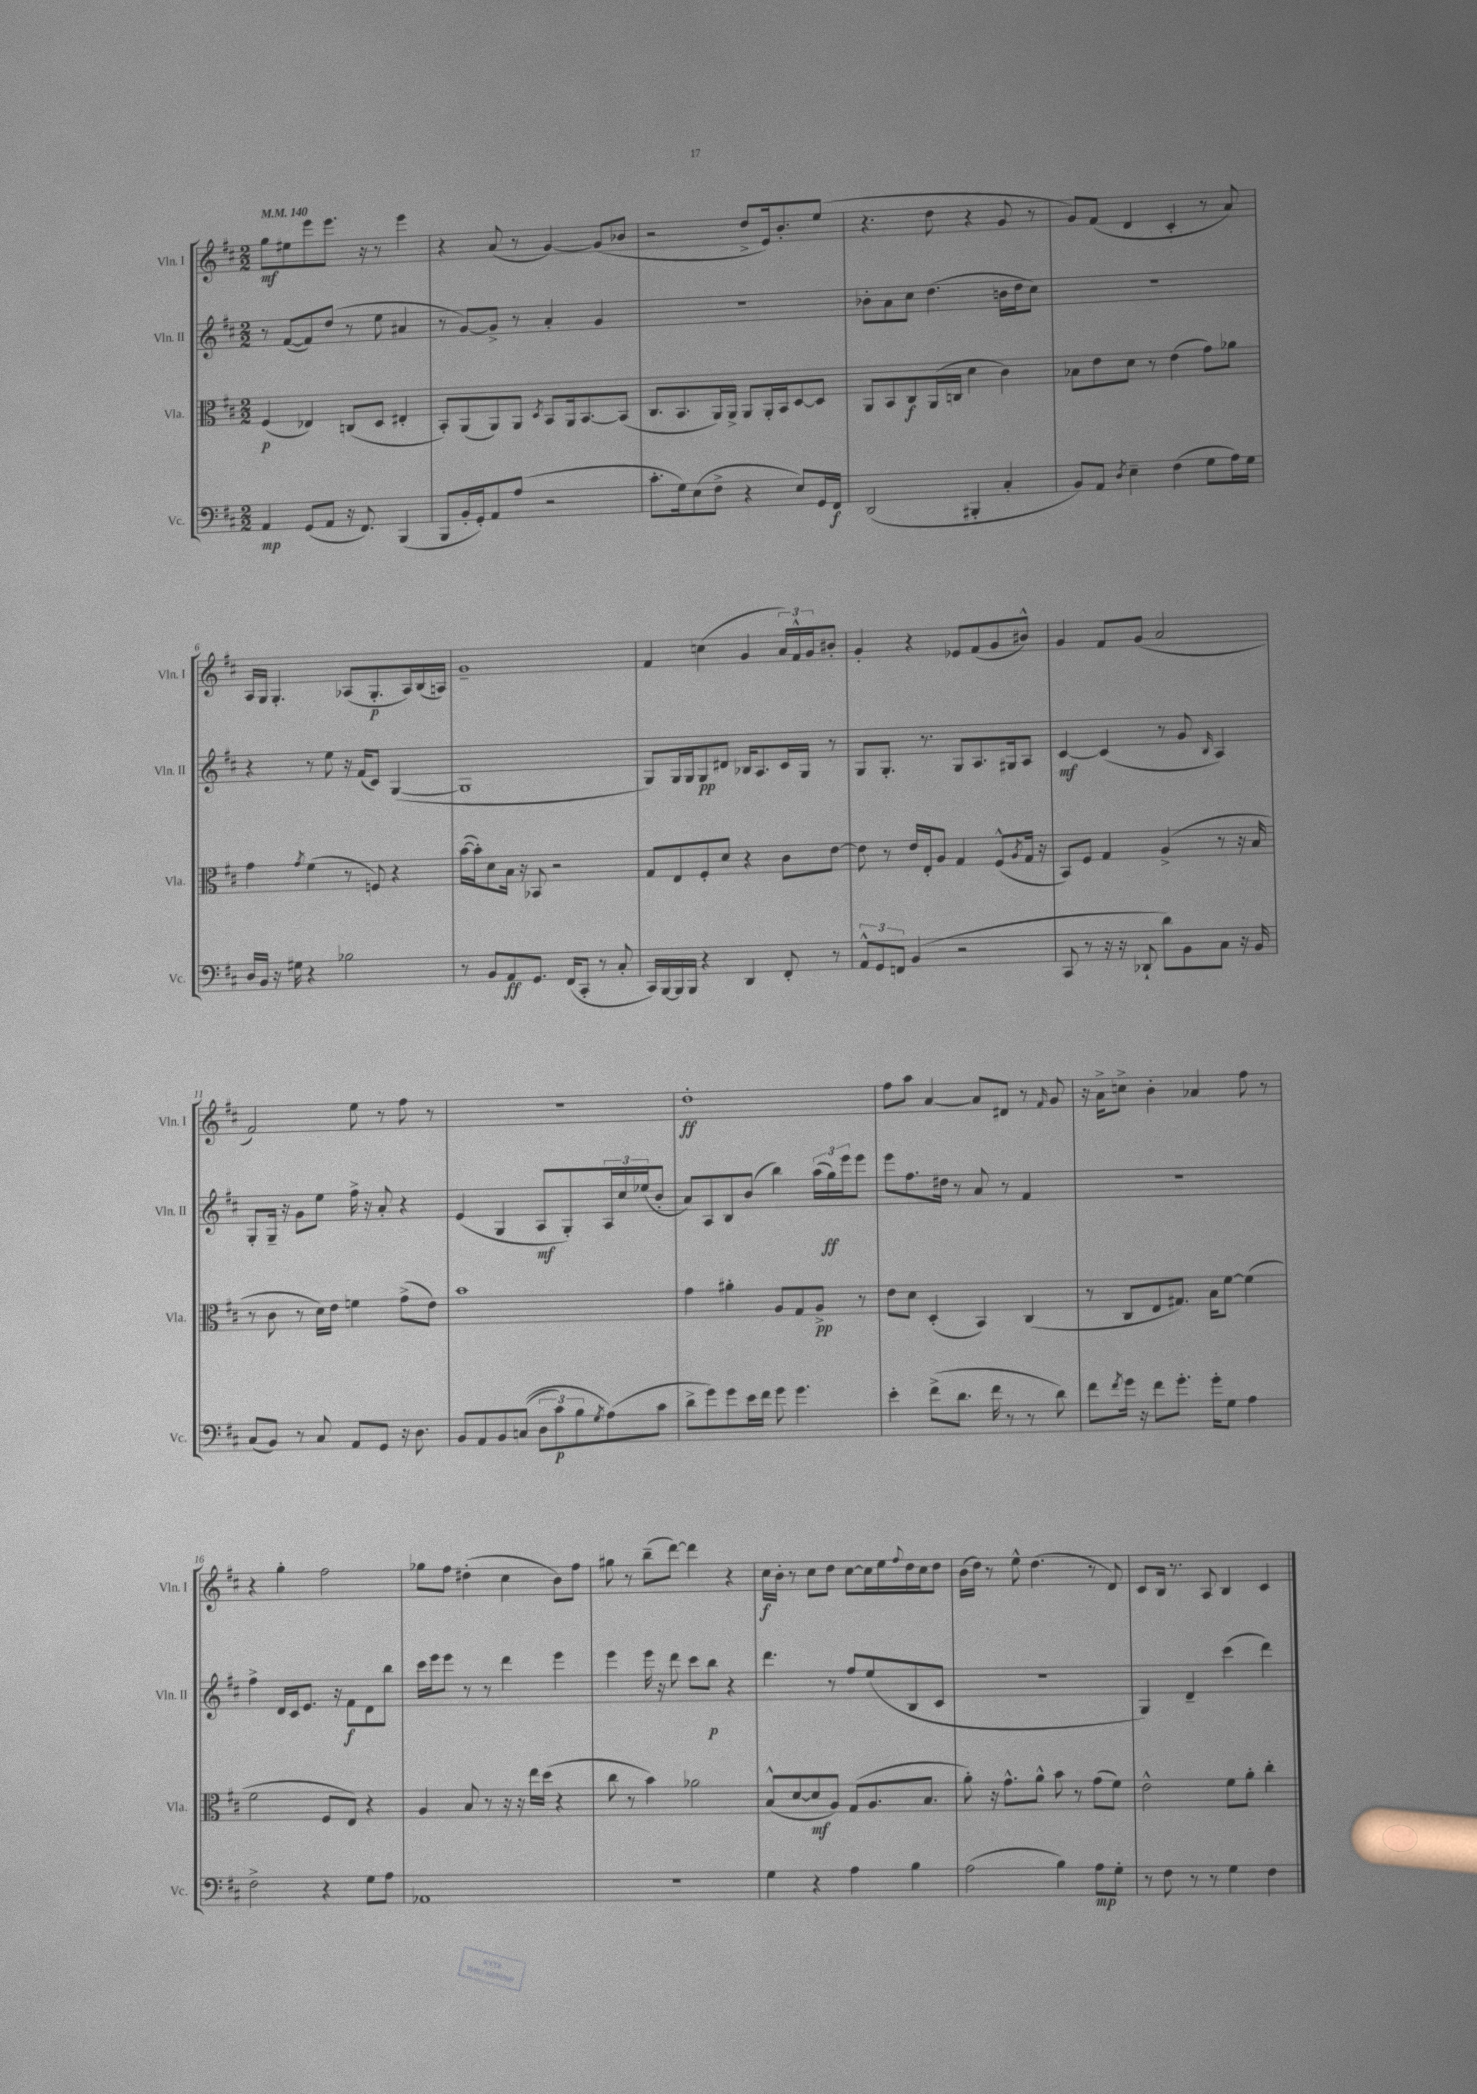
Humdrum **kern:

**kern	**kern	**kern	**kern
*staff4	*staff3	*staff2	*staff1
*clefF4	*clefC3	*clefG2	*clefG2
*k[f#c#]	*k[f#c#]	*k[f#c#]	*k[f#c#]
*M2/2	*M2/2	*M2/2	*M2/2
*MM140	*MM140	*MM140	*MM140
4AA/	(4F#/	8r	8gg\L
.	.	([8f#/L	8ee#\
(8GG/L	4E-/)	8f#/])	8eee\
8AA/J	.	(8dd/J	8.eee\J
16r	(8C/L	8r	.
8.FF#/)	.	.	16r
.	8D/J	8ee\	8r
(4BBB/	4E#'/	4a#/	4eee\
=	=	=	=
8BBB/L	8BB'/L)	8r	4r
16BB'/L	(8AA/	[8g/L)	.
16GG'/J)	.	.	.
8AA/	8AA/)	8g^/]J	(8a/
(8A/J	8AA/J	8r	8r
.	8qD/	.	.
2r	8BB/L	4a'/	[4g/)
.	16AA/k	.	.
.	[8.BB/	.	.
.	.	4g/	(8g/]L
.	(8BB/]J	.	8b-/J
=	=	=	=
8.c#'\L	8.C#/L	1r	2r
16G\k)	8.BB/	.	.
(8E\	.	.	.
8F#^\J	16AA/L)	.	.
.	16AA^/JJ	.	.
4r	8AA/L	.	8dd^/L
.	16AA'/L	.	16e/k)
.	16BB/J	.	8.b'/
8E/L)	[8D/	.	.
16GG/L	8D/]J	.	(8ee/J
16FF#/JJ	.	.	.
=	=	=	=
(2DD/	8AA/L	8b-'\L	4.r
.	8BB/	8a\	.
.	8C#/	8cc#\J	.
.	(16AA/L	(4.dd\	8dd\
.	16C/JJ	.	.
4BBB#'/	4d\	.	4r
4C#'/	4c#\)	16b\LL	8g/
.	.	16dd\J	.
.	.	8cc#\J)	8r
=	=	=	=
8BB/L)	8B-\L	1r	8g/L)
8AA/J	8e\	.	(8f#/J
8qD/	.	.	.
4E~\	8d\J	.	4d/
.	8r	.	.
(4F#\	(4e\	.	4c#'/
8G\L	8g\L)	.	8r
16A\L)	8a-\J	.	8a/)
16G\JJ	.	.	.
=	=	=	=
16D/LL	4g\	4r	16A/LL
16BB/JJ	.	.	16G/JJ
16r	.	.	4.G'/
16G#\	.	.	.
.	8qg/	.	.
4r	(4f#\	8r	.
.	.	8ee\	.
2B-\	8r	16r	(8A-/L
.	.	(16f#/LK	.
.	8F/)	8c#/J)	8.G'/
.	4r	([4G/	.
.	.	.	16A-/L)
.	.	.	(16B/
.	.	.	16A/JJ)
=	=	=	=
8r	([16b\LL	1G]	1g~
.	16b'\]J)	.	.
8BB/L	8d\	.	.
8AA/	16B\Jk	.	.
.	16r	.	.
8.GG/J	8BB-/	.	.
.	2r	.	.
(16FF#/LK	.	.	.
8CC#'/J	.	.	.
8r	.	.	.
8C#'/	.	.	.
=	=	=	=
16CC#/LL)	8G/L	8G/L)	4f#/
[16BBB/	.	.	.
16BBB/]	8E/	16G/L	.
16BBB/JJ	.	16G/J	.
4r	8F#'/	8G/	(4cc\
.	8d/J	8d#/J	.
4DD/	4r	16B-/LK	4g/
.	.	8.A/	.
8FF#'/	8c#\L	16c#/L	24a/LL)
.	.	.	24f#^^/
.	.	16G/JJ	.
.	.	.	24g/J
8r	[8e\J	8r	8b#'/J
=	=	=	=
12AA^^/L	8e\]	8G/L	4g'/
12GG/	.	.	.
.	8r	8.G'/J	.
12FF/J	.	.	.
(4BB/	16e/LL	.	4r
.	16E'/J	8.r	.
.	8A/J	.	.
2r	4G/	8G/L	8e-/L
.	.	8.A/	(8f#/
.	(8F#^^/L	.	8g/
.	.	16G#/k	.
.	8qA/	.	.
.	16G/Jk	8A/J	8b#^^/J)
.	16r	.	.
=	=	=	=
8CC#/	8BB/L)	[4c#/	4g/
8r	8F#/J	.	.
16r	4G/	(4c#/]	8f#/L
16r	.	.	.
8DD-`/	.	.	(8g/J
8d\L)	(4A^/	8r	2a/
8BB\	.	8g/	.
.	.	16qqB/	.
8C#\J	8r	4A/)	.
16r	16r	.	.
16BB/	16B/	.	.
=	=	=	=
(8C#/L	8r	8G'/L	2f#/)
8BB/J)	8c#\	16G~/Jk	.
.	.	16r	.
8r	8r	8g\L	.
8C#/	16d\LL)	8ee\J	.
.	16e\JJ	.	.
8AA/L	4f\	16ff#^\	8ee\
.	.	16r	.
8GG/J	.	8a'/	8r
16r	(8g^\L	4r	8ff#\
8.D\	.	.	.
.	8e\J)	.	8r
=	=	=	=
8BB/L	1b	(4e/	1r
8AA/	.	.	.
8BB/	.	4G/	.
&((8C/J	.	.	.
12D\L	.	8A/L	.
12c#\)	.	.	.
.	.	8G'/)	.
12B\	.	.	.
8qG/	.	.	.
(8A\&)	.	24A/L	.
.	.	24cc#/	.
.	.	(24ee-/J	.
8c#\J	.	8b'/J	.
=	=	=	=
8d^\L	4g\	8a/L)	1dd'
8g\)	.	8A/	.
8g\	4a#'\	8B/	.
16e\L	.	(8b/J	.
16f#\JJ	.	.	.
8g\	8A/L	4bb\)	.
4.g\	8G/	.	.
.	8A^/J	(24aa\LL	.
.	.	24gg\)	.
.	.	24eee\J	.
.	8r	8eee\J	.
=	=	=	=
4e'\	8e\L	8eee\L	8ff#\L
.	8d\J	8.ff#\	8aa\J
(8f#^\L	(4D'/	.	[4a/
.	.	16dd#\Jk	.
8.d\J	.	8r	.
.	4BB/)	8a/	8a/]L
16f#\	.	.	.
8r	.	8r	8d#/J
8r	(4C#/	4f#/	8r
.	.	.	16qqf#/
8d\)	.	.	8g/
=	=	=	=
8f#\L	8r	1r	16r
.	.	.	16a^\LK
8qf#/	.	.	.
16g\Jk	8C#/L	.	8cc^\J
16r	.	.	.
8f#\L	8E/	.	4b'\
8.g'\J	8.G#/J)	.	.
.	.	.	4a-/
16g'\LK	16B\LK	.	.
8G\J	[8f#\J	.	.
4A\	(4f#\]	.	8ff#\
.	.	.	8r
=	=	=	=
2F#^\	2f#\	4ff#^\	4r
.	.	16d/LL	4gg'\
.	.	16c#/J	.
.	.	8.e/J	.
4r	8F#/L	.	2ff#\
.	.	16r	.
.	8E/J)	8f#\L	.
8G\L	4r	8d\	.
8A\J	.	8bb\J	.
=	=	=	=
1AA-	4A/	16ccc#\LL	8gg-\L
.	.	16eee\J	.
.	.	8eee\J	8ff#\J
.	8B/	8r	(4dd#'\
.	8r	8r	.
.	16r	4ddd\	4cc#\
.	16r	.	.
.	16ee\LL	.	.
.	(16dd\JJ	.	.
.	4r	4eee\	8b\L)
.	.	.	8ff#\J
=	=	=	=
1r	8cc#\	4eee\	8gg#\
.	8r	.	8r
.	4b\)	16eee\	(8bb~\L
.	.	16r	.
.	.	8ddd\	[8ddd\J)
.	2a-\	8ccc#\L	4ddd\]
.	.	8bb\J	.
.	.	4r	4r
=	=	=	=
4G\	(8B^^/L	4.ddd\	16cc#\LL
.	.	.	16b'\JJ
.	[8d/	.	8r
4r	8d/]	.	8cc#\L
.	8A/J)	8r	8dd\J
4A\	(8G/L	8ff#/L	[8cc#\L
.	8.A/	(8ee/	16cc#\]L
.	.	.	16ee\
.	.	.	8qqff#/
4B\	.	8B/	16dd\
.	8.B/J	.	16cc#\J
.	.	8c#/J	8dd\J
=	=	=	=
(2A\	8a'\)	1r	(16b\LL
.	.	.	16dd\JJ)
.	16r	.	8r
.	8.g^^\L	.	.
.	.	.	8ee^^\
.	8a^^\J	.	(4.dd\
4B\)	8b\	.	.
.	8r	.	.
8A\L	(8g\L	.	8r
8G'\J	8f#\J)	.	8d/)
=	=	=	=
8r	2e^^\	4G/)	8c#/L
8F#\	.	.	16B/Jk
.	.	.	8.r
8r	.	4d~/	.
8r	.	.	8A/
4G\	8f#\L	(4ccc#\	4B/
.	8a'\J	.	.
4F#\	4cc#'\	4ddd\)	4c#/
==	==	==	==
*-	*-	*-	*-
